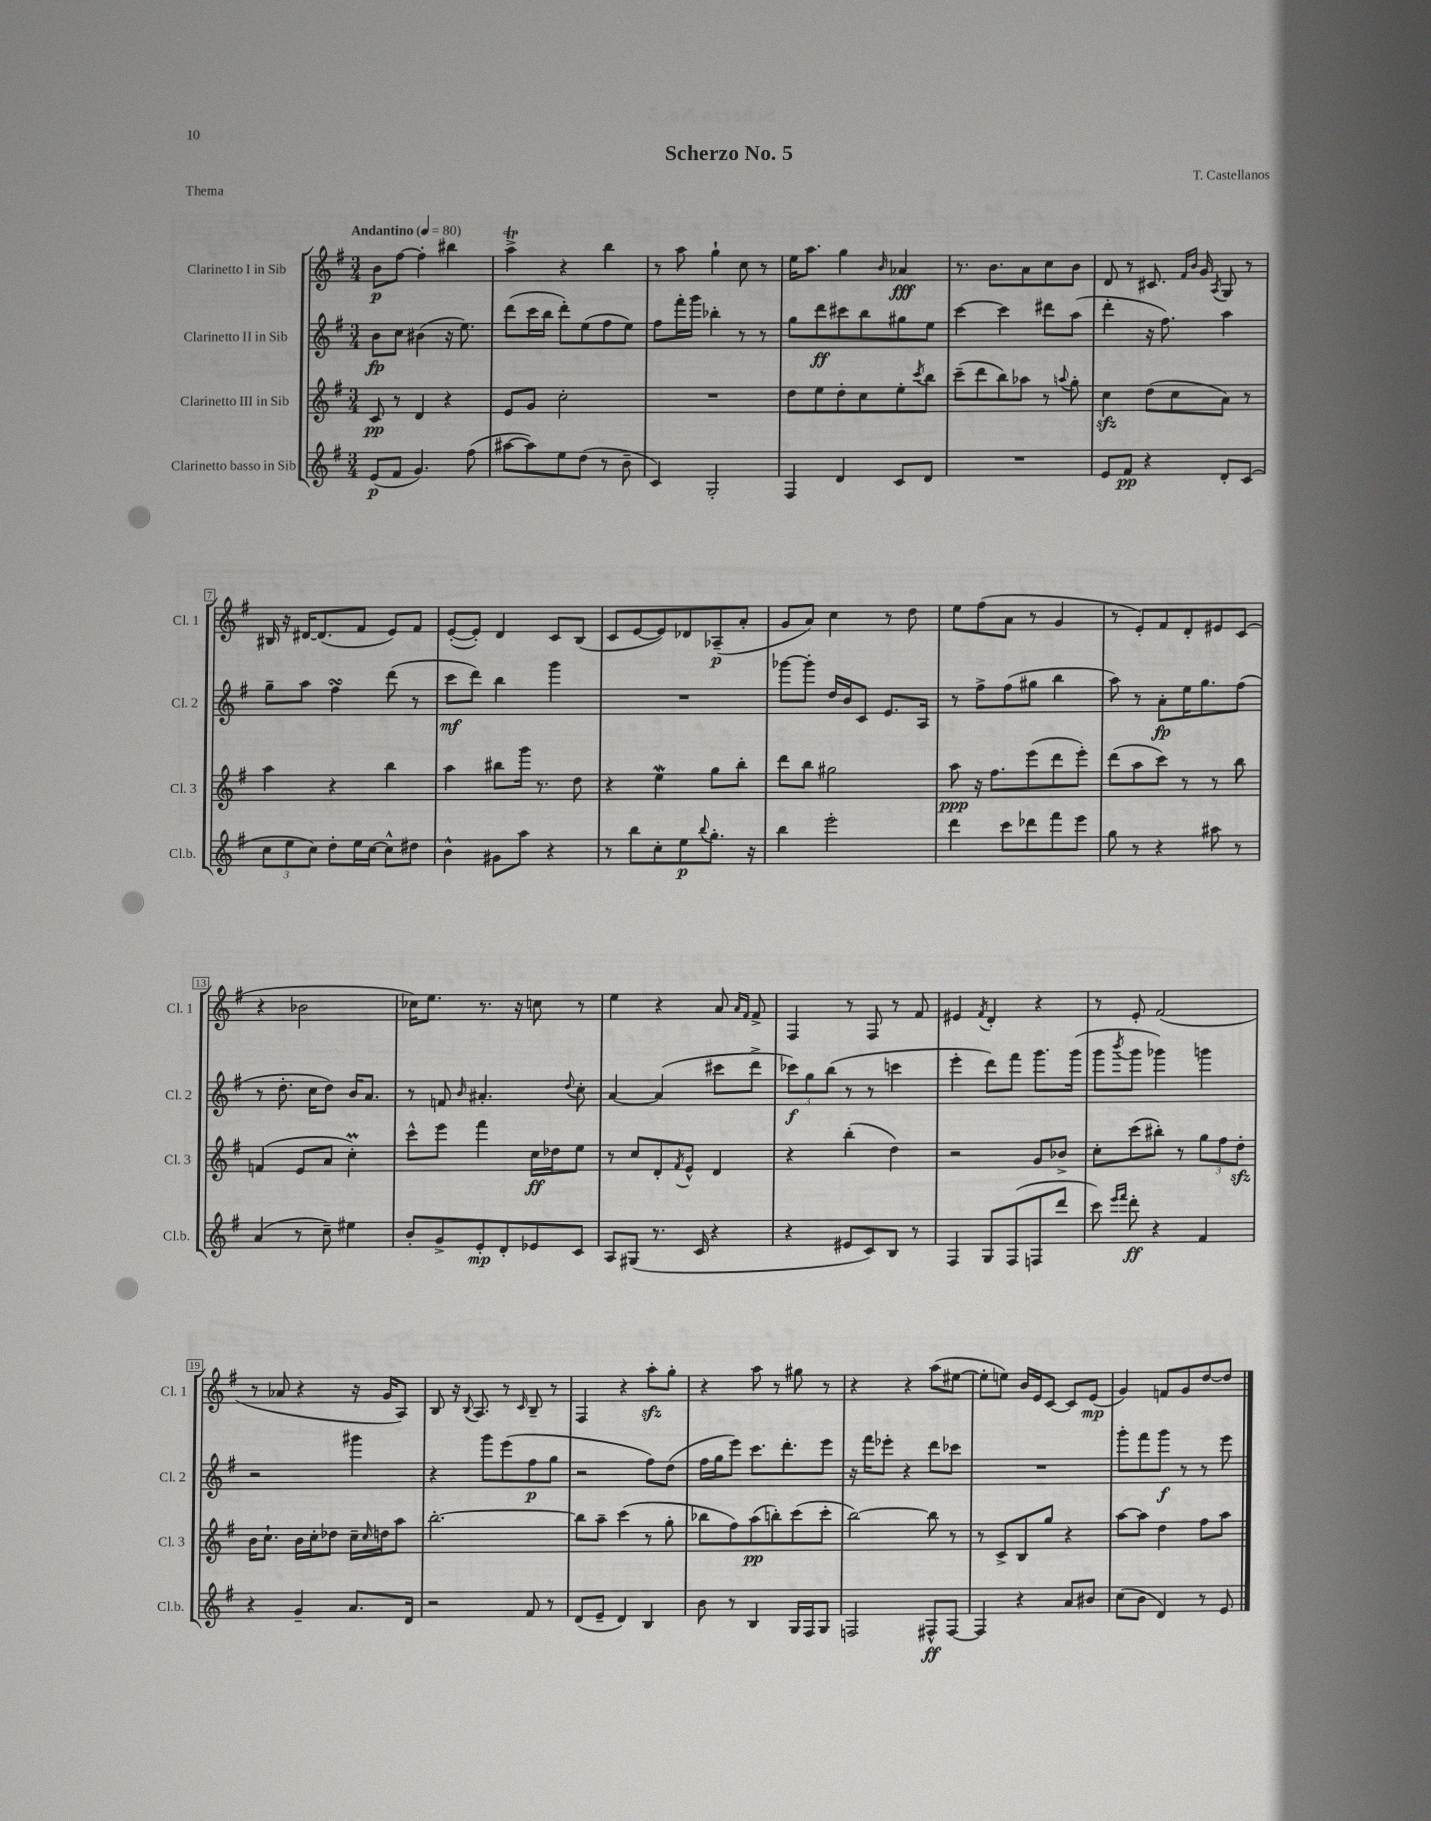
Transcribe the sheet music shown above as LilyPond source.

\header { title = "Scherzo No. 5" composer = "T. Castellanos" piece = "Thema" }
<<
\new StaffGroup <<
\new Staff = "s0" \with { instrumentName = "Clarinetto I in Sib" shortInstrumentName = "Cl. 1" } {
    \clef treble \key g \major \numericTimeSignature \time 3/4 \tempo "Andantino" 4 = 80
    b'8\p fis''8~ fis''4-. bis''4 |
    a''4->\trill r4 b''4 |
    r8 a''8 g''4-! c''8 r8 |
    e''16 a''8. g''4 \grace { b'16 } aes'4\fff |
    r8. b'8. a'8 c''8 b'8 |
    d'8 r8 cis'8. \grace { fis'16 b'16 } g'16 \acciaccatura { a8 } g8 r8 |
    bis16 r16 dis'16~ dis'8.( fis'8 e'8) fis'8 |
    e'8~-.( e'8-.) d'4 c'8 b8( |
    c'8 e'8~ e'8) des'8 aes8--\p( a'8-. |
    g'8 a'8) c''4 r8 d''8 |
    e''8 fis''8( a'8 r8 g'4 |
    r8 e'8-.) fis'8 d'8-. eis'8 c'8( |
    r4 bes'2 |
    ces''16) e''8. r8. r16 c''8 r8 |
    e''4 r4 a'8 \grace { a'16 fis'16 } fis'8-> |
    fis4 r8 fis8 r8 fis'8 |
    eis'4 \acciaccatura { fis'8 } d'4-. r4 |
    r8 e'8-. fis'2( |
    r8 aes'8 r4 r16 g'16 a8) |
    b8 r16 \appoggiatura { b8 } a8. r8 \grace { c'16 } b8-- r8 |
    fis4 r4 a''8-.\sfz g''8-. |
    r4 a''8 r8 gis''8 r8 |
    r4 r4 a''8( eis''8~ |
    eis''8-. e''8) b'16 e'16 c'8~ c'8 e'8\mp( |
    g'4) f'8 g'8 d''8~ d''8 \bar "|." |
}
\new Staff = "s1" \with { instrumentName = "Clarinetto II in Sib" shortInstrumentName = "Cl. 2" } {
    \clef treble \key g \major \numericTimeSignature \time 3/4
    b'8\fp c''8 bis'4( r16 e''8.) |
    d'''8( c'''16 b''16 d'''8-.) e''8( fis''8 e''8) |
    fis''8 fis'''16-. g'''16 bes''4-. r8 r8 |
    g''8 d'''8\ff cis'''8 b''8 gis''8 e''8 |
    c'''4~ c'''4 dis'''8 a''8( |
    d'''4-. r16 fis''8.) a''4 |
    g''8-- a''8 fis''4\turn d'''8( r8 |
    c'''8\mf d'''8) b''4 g'''4 |
    R2. |
    ges'''8~ ges'''8-. d''16 b'16 c'8 e'8. a16 |
    r8 fis''8-> fis''8( gis''8 b''4 |
    a''8) r8 a'8-.\fp e''16 g''8. fis''8( |
    r8 d''8.-. c''16 d''8) b'16 a'8. |
    r8 f'8 \grace { b'16 } ais'4.-. \appoggiatura { d''8 } c''8-. |
    a'4~ a'4( cis'''8 d'''8-> |
    \tuplet 3/2 { ces'''8\f) g''8 b''8( } r8 r8 c'''4 |
    e'''4-. d'''8) fis'''8 g'''8. g'''16( |
    g'''8 \acciaccatura { b'''8 } g'''8 ges'''4) g'''4 |
    r2 gis'''4 |
    r4 g'''8 e'''8( fis''8\p g''8 |
    r2 fis''8) d''8( |
    fis''16 g''16 e'''8) c'''8. d'''8.-. e'''8 |
    r16 fis'''16 ees'''8-. r4 d'''8 ces'''8 |
    R2. |
    g'''8-. fis'''8 g'''8\f r8 r8 e'''8 \bar "|." |
}
\new Staff = "s2" \with { instrumentName = "Clarinetto III in Sib" shortInstrumentName = "Cl. 3" } {
    \clef treble \key g \major \numericTimeSignature \time 3/4
    c'8\pp r8 d'4 r4 |
    e'8 g'8 c''2-. |
    R2. |
    d''8 e''8 d''8-. c''8 e''8-. \acciaccatura { c'''8 } b''8 |
    c'''8--( d'''8 b''8) aes''8 r8 \appoggiatura { a''8 } g''8-. |
    c''4\sfz d''8( c''8 a'8) r8 |
    a''4 r4 b''4 |
    a''4 bis''8 g'''16 r8. d''8 |
    r4 e''4\mordent g''8 b''8-. |
    d'''8 b''8 gis''2 |
    a''8\ppp r16 fis''8. e'''8( d'''8 e'''8-.) |
    d'''8( a''8 c'''8) r8 r8 b''8 |
    f'4( e'8 a'8 c''4-.\prall) |
    c'''8-^ e'''8 fis'''4 c''16\ff des''16 e''8 |
    r8 c''8 d'8-. \acciaccatura { fis'8 } e'8-^ d'4 |
    r4 b''4-.( d''4) |
    r2 g'8 bes'8-> |
    c''8-. c'''8( bis''8-.) r8 \tuplet 3/2 { g''8 fis''8 d''8-.\sfz } |
    b'16 c''8.-! b'16 c''16-. des''8 c''16-- \grace { c''16 } d''16 a''8 |
    b''2.~-. |
    b''8 a''8-- c'''4( r8 g''8-. |
    bes''8 fis''8) a''8\pp( b''8-.) c'''8( c'''8-. |
    b''2~) b''8 r8 |
    r8 c'8-> b8 g''8 r4 |
    a''8~ a''8 d''4 fis''8 a''8 \bar "|." |
}
\new Staff = "s3" \with { instrumentName = "Clarinetto basso in Sib" shortInstrumentName = "Cl.b." } {
    \clef treble \key g \major \numericTimeSignature \time 3/4
    e'8\p( fis'8 g'4.) fis''8( |
    ais''8~ ais''8) e''8 d''8( r8 b'8-- |
    c'4) g2-. |
    fis4 d'4 c'8 d'8 |
    R2. |
    e'8 fis'8\pp r4 d'8-. c'8( |
    \tuplet 3/2 { c''8 e''8 c''8) } d''8-. e''16 c''16~ c''8-^ dis''8 |
    b'4-^ gis'8 a''8 r4 |
    r8 b''8 c''8-. e''8\p \appoggiatura { b''8 } g''8.-. r16 |
    b''4 e'''2-. |
    d'''4 c'''8 des'''8 fis'''8 e'''8 |
    g''8 r8 r4 ais''8 r8 |
    a'4( r8 c''8--) eis''4 |
    b'8-. g'8-> e'8-.\mp d'8-. ees'8 c'8 |
    a8 gis8( r8. c'16 r4 |
    r4 eis'8 c'8) b8 r8 |
    fis4 g8 fis8( f8 d'''8 |
    c'''8) \grace { e'''16 fis'''16 } d'''8-.\ff r4 fis'4 |
    r4 g'4-- a'8. d'16 |
    r2 fis'8 r8 |
    d'8( e'8-- d'4) b4 |
    b'8 r8 b4 g16 fis16 g8 |
    f2 fis8-^\ff fis8~ |
    fis4 r4 a'8 bis'8 |
    c''8( b'8 d'4) r8 e'8 \bar "|." |
}
>>
>>
\layout { \context { \Score \override BarNumber.stencil = #(make-stencil-boxer 0.1 0.3 ly:text-interface::print) } }
